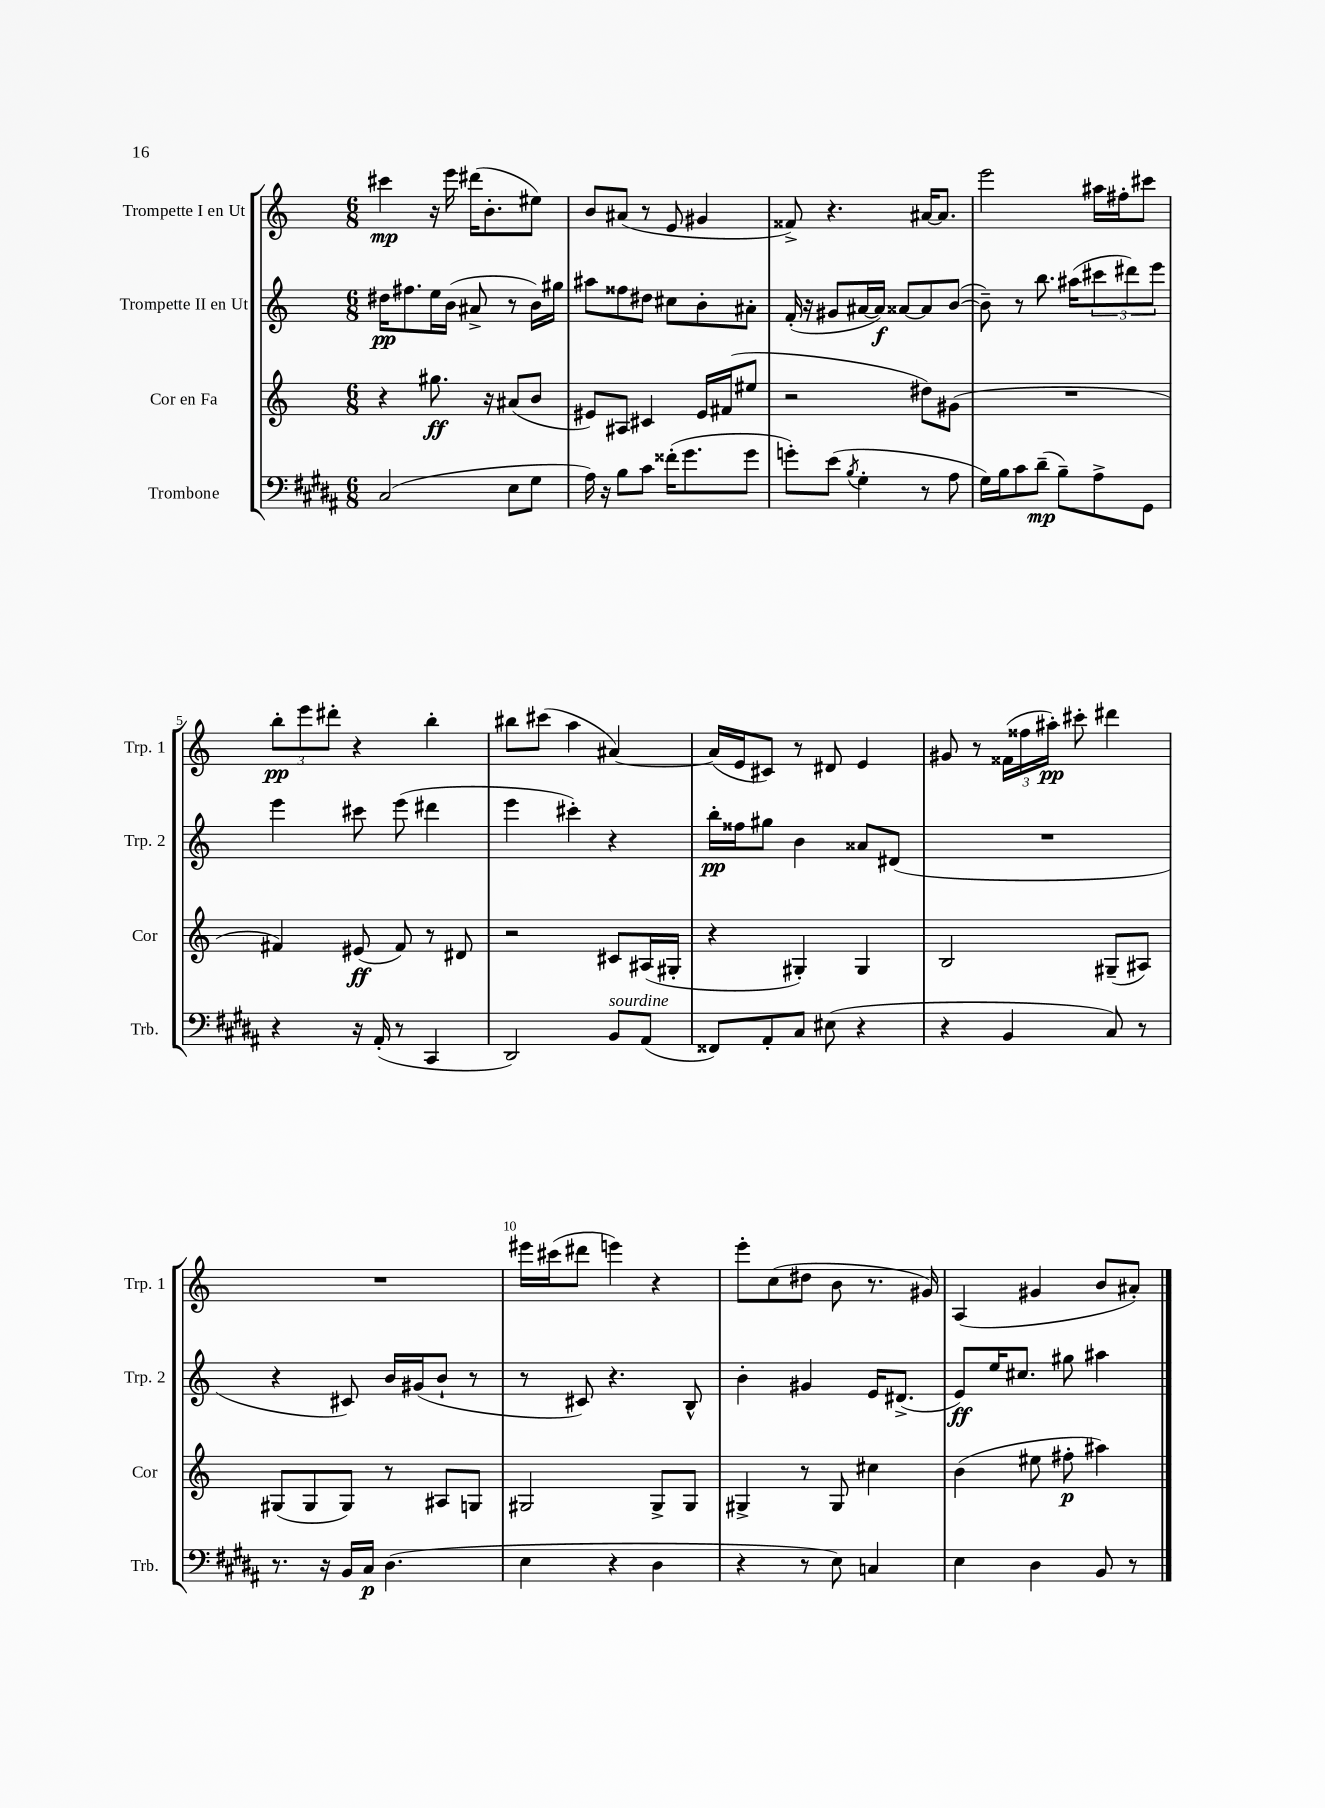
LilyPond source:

<<
\new StaffGroup <<
\new Staff = "s0" \with { instrumentName = "Trompette I en Ut" shortInstrumentName = "Trp. 1" } {
    \clef treble \key c \major \numericTimeSignature \time 6/8
    cis'''4\mp r16 e'''16 dis'''16( b'8.-. eis''8) |
    b'8 ais'8( r8 e'8 gis'4 |
    fisis'8->) r4. ais'16~ ais'8. |
    e'''2 ais''16 fis''16-. cis'''8 |
    \tuplet 3/2 { b''8-.\pp e'''8 dis'''8-. } r4 b''4-. |
    bis''8 cis'''8( a''4 ais'4~) |
    ais'16( e'16 cis'8) r8 dis'8 e'4 |
    gis'8 r8 \tuplet 3/2 { fisis'16( fisis''16 ais''16-.\pp) } cis'''8-. dis'''4 |
    R2. |
    eis'''16 cis'''16( dis'''8 e'''4) r4 |
    e'''8-. c''8( dis''8 b'8 r8. gis'16) |
    a4( gis'4 b'8 ais'8-.) \bar "|." |
}
\new Staff = "s1" \with { instrumentName = "Trompette II en Ut" shortInstrumentName = "Trp. 2" } {
    \clef treble \key c \major \numericTimeSignature \time 6/8
    dis''16\pp fis''8. e''16 b'16( ais'8-> r8 b'16) gis''16 |
    ais''8 fisis''8 dis''8 cis''8 b'8-. ais'8-. |
    f'16-.( r16 gis'8 ais'16~ ais'16\f) aisis'8~ aisis'8 b'8~( |
    b'8--) r8 b''8. ais''16( \tuplet 3/2 { cis'''8 dis'''8) e'''8 } |
    e'''4 cis'''8 e'''8( dis'''4 |
    e'''4 cis'''4-.) r4 |
    b''16-.\pp fisis''16 gis''8 b'4 aisis'8 dis'8( |
    R2. |
    r4 cis'8) b'16 gis'16( b'8-! r8 |
    r8 cis'8) r4. b8-^ |
    b'4-. gis'4 e'16 dis'8.->( |
    e'8\ff) e''16 cis''8. gis''8 ais''4 \bar "|." |
}
\new Staff = "s2" \with { instrumentName = "Cor en Fa" shortInstrumentName = "Cor" } {
    \clef treble \key c \major \numericTimeSignature \time 6/8
    r4 gis''8.\ff r16 ais'8( b'8 |
    eis'8) ais8 cis'4 eis'16 fis'16( eis''8 |
    r2 dis''8) gis'8( |
    R2. |
    fis'4) eis'8\ff( fis'8) r8 dis'8 |
    r2 cis'8 ais16( gis16-. |
    r4 gis4-.) gis4 |
    b2 gis8--( ais8) |
    gis8( gis8 gis8) r8 ais8 g8 |
    gis2 gis8-> gis8 |
    gis4-> r8 gis8 cis''4 |
    b'4( eis''8 fis''8-.\p ais''4) \bar "|." |
}
\new Staff = "s3" \with { instrumentName = "Trombone" shortInstrumentName = "Trb." } {
    \clef bass \key b \major \numericTimeSignature \time 6/8
    cis2( e8 gis8 |
    ais16) r16 b8 cis'8 fisis'16-.( gis'8. gis'8 |
    g'8-.) e'8( \acciaccatura { b8 } gis4-. r8 ais8 |
    gis16) b16 cis'8 dis'8--\mp( b8--) ais8-> gis,8 |
    r4 r16 ais,16-.( r8 cis,4 |
    dis,2) b,8^\markup { \italic "sourdine" } ais,8( |
    fisis,8) ais,8-. cis8 eis8( r4 |
    r4 b,4 cis8) r8 |
    r8. r16 b,16 cis16\p dis4.( |
    e4 r4 dis4 |
    r4 r8 e8) c4 |
    e4 dis4 b,8 r8 \bar "|." |
}
>>
>>
\layout { \context { \Score \override BarNumber.break-visibility = ##(#f #t #t) barNumberVisibility = #(every-nth-bar-number-visible 5) } }
